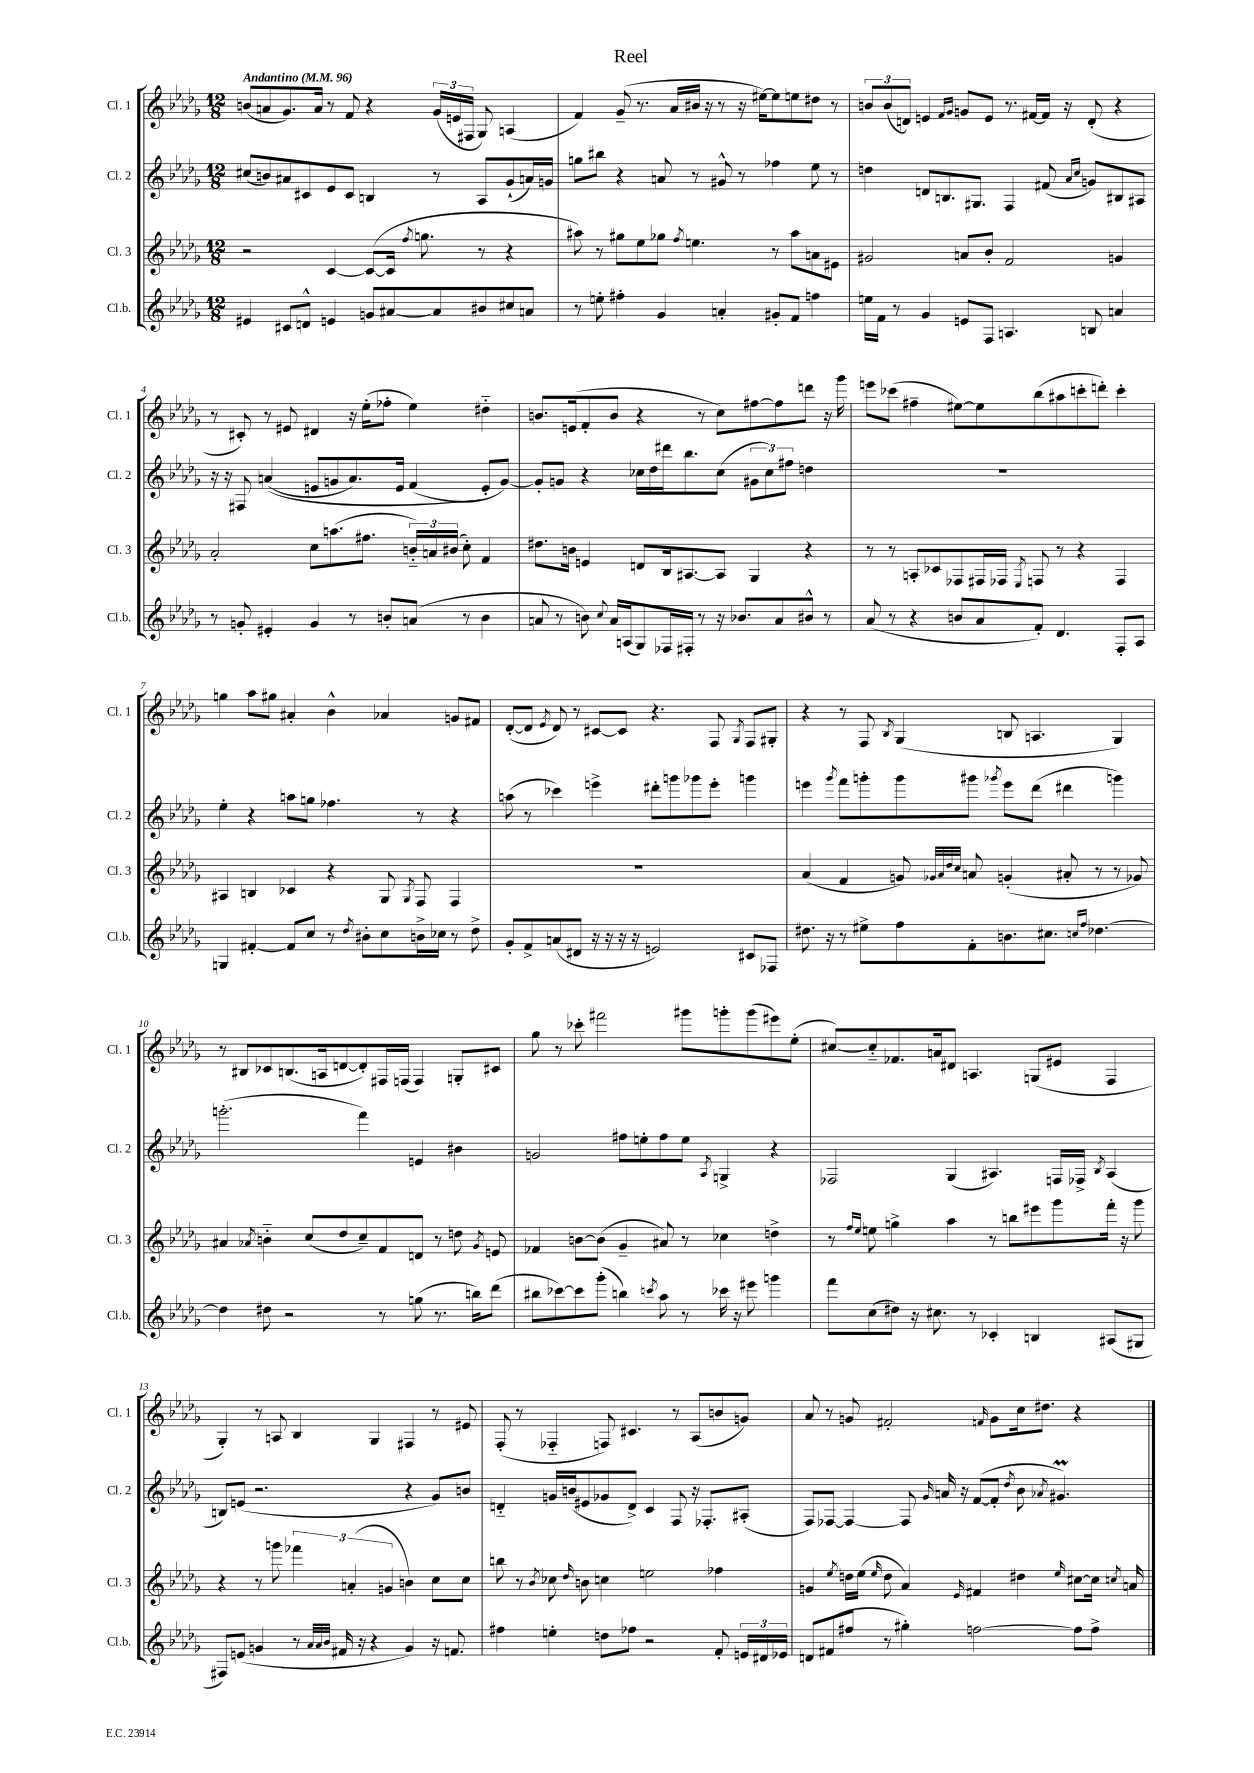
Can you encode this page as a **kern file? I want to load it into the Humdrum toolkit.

**kern	**kern	**kern	**kern
*staff4	*staff3	*staff2	*staff1
*clefG2	*clefG2	*clefG2	*clefG2
*k[b-e-a-d-g-]	*k[b-e-a-d-g-]	*k[b-e-a-d-g-]	*k[b-e-a-d-g-]
*M12/8	*M12/8	*M12/8	*M12/8
*MM96	*MM96	*MM96	*MM96
4e#/	2r	(8cc#/L	(8b/L
.	.	8b/)	8a/
8c#/L	.	8a#/	8.g-/)
8d^^/J	.	8c#/	.
.	.	.	16a/Jk
4e/	[4c/	8e-/	8r
.	.	8c#/J	8f/
8g/L	(8c/_L	4B/	4r
[8a#/	16c/]Jk	.	.
.	8qff/	.	.
.	8.gg\	.	.
8a#/]	.	8r	(24g-/LL
.	.	.	24e/
.	.	.	24F#/JJ
8b#/	8r	8A-/L	8G-/)
8cc#/	4r	(8g-`/	(4A/
8a/J	.	16a/L)	.
.	.	16g/JJ	.
=	=	=	=
8r	8aa#\)	8gg\L	4f/)
8ee'\	8r	8bb#\J	.
4ff#'\	8gg#\L	4r	(8g-~/
.	8ee-\	.	8.r
4g-/	8gg-\J	8a/	.
.	.	.	16a-/LL
.	8qff/	.	.
.	4.ee\	8r	16b#/JJ
.	.	.	16r
4a'/	.	8g#^^/	8r
.	.	8r	16r
.	.	.	[16ee#\LK)
8g#'/L	8r	4ff-\	8ee#\]
8f/J	8aa#\L	.	8ee\
4ff\	8a\	8ee-\	8dd#\J
.	8e#\J	8r	8r
=	=	=	=
16ee\LL	2g#/	4dd\	12b/L
16f\JJ	.	.	.
.	.	.	(12b/
8r	.	.	.
.	.	.	12d/J)
4g-/	.	8d/L	4e/
.	.	8.B/	.
.	.	.	16qqf/LL
.	.	.	16qqg-/JJ
8e/L	8a/L	.	8g/L
.	.	8.G#/J	.
8F/J	8b-'/J	.	8e/J
4.A/	2f/	4F/	8.r
.	.	.	[16f#/LL
.	.	(8f#/	16f#/]JJ
.	.	.	16r
.	.	16qqa-/LL	.
.	.	16qqcc/JJ	.
8B/	.	8g/L)	(8d'/
4a/	4g/	8B#/	4r
.	.	8A#/J	.
=	=	=	=
8r	2a-'/	16r	8r
.	.	16r	.
8g'/	.	8F#/	8c#'/)
4e#'/	.	&((4a/	8r
.	.	.	8e#/
4g/	8cc\L	8e/L	4d#/
.	(8.aa\	8g/	.
8r	.	8.a/)	16r
.	8.ff#\J	.	(16ee-'\LK
8b'/L	.	.	8ff-'\J
.	.	16e/Jk	.
(8a/J	24b'~/LL)	(4f/	4ee-\)
.	24a/	.	.
.	(24b#/JJ	.	.
8r	8cc'\)	.	.
4b\	4f/	8e'/L&)	4dd#'~\
.	.	[8g/J)	.
=	=	=	=
8a/	8.dd#\L	8g'/]L	8.b/L
8r	.	8g/J	.
.	16b\Jk	.	(16e/k
8b\)	4e/	4r	8f'/
8qqcc/	.	.	.
16a/LL	.	.	8b/J
(16A/J	.	.	.
8G-/)	8d/L	16cc-\LL	4r
.	.	16dd-\	.
16F-/L	16B-/k	16ddd#\J	.
16F#'/JJ	[8.A#/	8.bb-\	.
8r	.	.	8r
16r	8A#/]J	(8cc-\J	8cc\L)
8.b-/L	.	.	.
.	4G-/	12g#\L	[8ff#\
.	.	12cc-\)	.
8a/	.	.	8ff#\]
.	.	12ff#\J	.
8b#^^/J	4r	4dd\	8ddd\J
8r	.	.	16r
.	.	.	16ggg-\
=	=	=	=
(8a-/	8r	1.r	8eee\L
8r	8r	.	(8ccc-\J
4r	8A'/L	.	4ff#~\
.	8c-/	.	.
8b/L	8F-/	.	[8ee#\L)
8a-/	16F#/L	.	8ee#\]
.	16F-/JJ	.	.
.	8qE-/	.	.
8f'/J)	8F/	.	(8bb-\
4.d-/	8r	.	8aa#\
.	4r	.	8ccc'\
.	.	.	8ddd'\J)
8F'/L	4F/	.	4ccc'\
8A-/J	.	.	.
=	=	=	=
4G/	4A#/	4ee-'\	4gg\
[4f#'/	4B/	4r	8aa-\L
.	.	.	8gg#\J
8f#/]L	4c-/	8aa\L	4a#'/
8cc/J	.	8gg\J	.
8r	4r	4.ff-\	4b-^^\
8qdd-/	.	.	.
8b#'\L	.	.	.
8cc\	8G-/	.	4a-/
.	8qG-/	.	.
16b^\L	8F/	8r	.
16cc-\JJ	.	.	.
8r	4F/	4r	8g/L
8dd-^\	.	.	8f#/J
=	=	=	=
8g-'/L	1.r	(8aa\	([8d-'/L
8f^/	.	8r	8d-/]J
.	.	.	8qe-/
(8a/	.	4ccc-\)	8d-/)
8d#/J	.	.	8r
16r	.	4eee^\	[8c#/L
16r	.	.	.
16r	.	.	8c#/]J
16r	.	.	.
2e/)	.	8ddd#'\L	4.r
.	.	8ggg\	.
.	.	8ggg-\	.
.	.	8eee'\J	8F/
.	.	.	8qG-/
8c#/L	.	4ggg\	8F/L
8F-/J	.	.	8G#'/J
=	=	=	=
8.dd#\	(4a-/	4eee\	4r
16r	.	.	.
.	.	8qggg-/	.
8r	4f/	8fff\L	8r
8ee#^\L	.	8ggg'\	8F/
.	.	.	8qB-/
8ff\	8g/)	8ggg\	(4G-/
.	32qqg-/LLL	.	.
.	32qqa-/	.	.
.	32qqdd-/	.	.
.	32qqcc/JJJ	.	.
8f'\	8a/	8ggg#\J	.
.	.	8qggg-/	.
8.b\	(4g'/	8eee\L	8B/
.	.	(8ddd-\J	4.A/
8.cc#\J	.	.	.
.	8a#'/	4ddd#\	.
16qqcc/LL	.	.	.
16qqff/JJ	.	.	.
[4.dd-\	8r	.	.
.	8r	4ggg\)	4G-/)
.	8g-/)	.	.
=	=	=	=
4dd-\]	4a#/	(2.ggg'\	8r
.	.	.	8B#/L
.	8qa-/	.	.
8dd#\	4b'~\	.	8c-/
2r	.	.	(8.B/
.	(8cc/L	.	.
.	.	.	16A/k
.	8dd-/	.	[8d/
.	8cc~/)	4fff\)	8d'/])
8r	8f/	.	16F#/L
.	.	.	(16F/JJ
(8gg\	8d/J	4e/	4F/)
8.r	8r	.	.
.	8dd\	4b#\	8G'/L
16bb\LK)	.	.	.
.	8qg-/	.	.
(8ddd-\J	8e/	.	8c#/J
=	=	=	=
8bb#\L	4f-/	2g/	8gg-\
[8ccc-\)	.	.	8r
8ccc-\]	[8b\L	.	8ccc-'\
(8ggg-'\J	(8b\]J	.	2fff#\
4bb\)	4g-~/	8ff#\L	.
.	.	8ee'\	.
8qccc/	.	.	.
8aa-\	8a#/)	8ff#\	.
8r	8r	8ee\J	8ggg#\L
.	.	8qA-/	.
16ccc-\	4cc-\	4G^/	8ggg'\
16r	.	.	.
8eee#\	.	.	(8ggg\
4ggg\	4dd^\	4r	8eee#\)
.	.	.	(8ee-'\J
=	=	=	=
8fff\L	8r	2F-/	[8cc#/L)
.	16qqff/LL	.	.
.	16qqee-/JJ	.	.
(8cc\	8ee\	.	8cc#'~/]
8dd#\J)	4gg^\	.	8.f-/
16r	.	.	.
8.cc#\	.	.	16a/k
.	4aa-\	(4G-/	8d#/J
8r	.	.	4.A/
4c-'/	8r	4.A#/)	.
.	8bb\L	.	.
4B/	8eee#\	.	(8G/L
.	8ggg-\	16F/LL	8e#/J
.	.	16F-^/JJ	.
.	.	8qB-/	.
(8A#/L	16fff'\Jk	(4A#/	4F/
.	16r	.	.
8G#/J	8ggg-\	.	.
=	=	=	=
8F#/L)	4r	8B/L)	4G-'/)
(8e/J	.	(8e/J	.
4g/	8r	2.r	8r
.	8ggg\	.	8A/
8r	6fff-\	.	4B-/
32qqa-/LLL	.	.	.
32qqa-/	.	.	.
32qqb-/JJJ	.	.	.
16f#/	.	.	.
.	(6a'/	.	.
16r	.	.	.
4r	.	.	4G-/
.	6g/	.	.
4g/)	4b\)	4r	4F#/
16r	8cc\L	8g-/L)	8r
8.f/	.	.	.
.	8cc\J	8b/J	8e#/
=	=	=	=
4ff#\	8bb\	4d'~/	(8F'/
.	8r	.	8r
.	8qb-/	.	.
4ee'\	8cc-\	16g/LL	4F-'~/
.	.	(16b/J	.
.	16qqdd-/	.	.
.	8b\	8e#/	.
8dd\L	4cc\	8g-/	8F/)
8ff-\J	.	8d^/J)	4.c#/
2r	2ee\	4c/	.
.	.	8F/	8r
.	.	16r	(8A-/L
.	.	8.F-'/L	.
8f'/	4ff-\	.	8b/
24e/LL	.	(8A#'/J	8g/J)
24d#/	.	.	.
24e-/JJ	.	.	.
=	=	=	=
8d/L	4g/	8F/L)	8a-/
(8f#/	.	[8F-/J	8r
.	8qee-/	.	.
8ff#/J	16dd\LL	4F-/_	8g/
.	(16ee-\JJ	.	.
.	16qqee-/	.	.
8r	8dd\	.	2f#'/
4gg#'\)	4a-/)	8F-/]	.
.	.	16qqg-/	.
.	.	16a/	.
.	.	16r	.
.	16qqe-/	.	.
[2ff\	4f#/	([8f/L	.
.	.	.	16qqf/
.	.	8f'/]J	8g\L
.	.	8qdd-/	.
.	4dd#\	8b-\	16cc\k
.	.	.	8.dd#\J
.	.	8qa-/	.
.	.	4.g#/)	.
.	16qqee-/	.	.
8ff\]L	[8cc#\L	.	4r
8ff^\J	16cc#\]Jk	.	.
.	8qcc/	.	.
.	16a/	.	.
==	==	==	==
*-	*-	*-	*-
